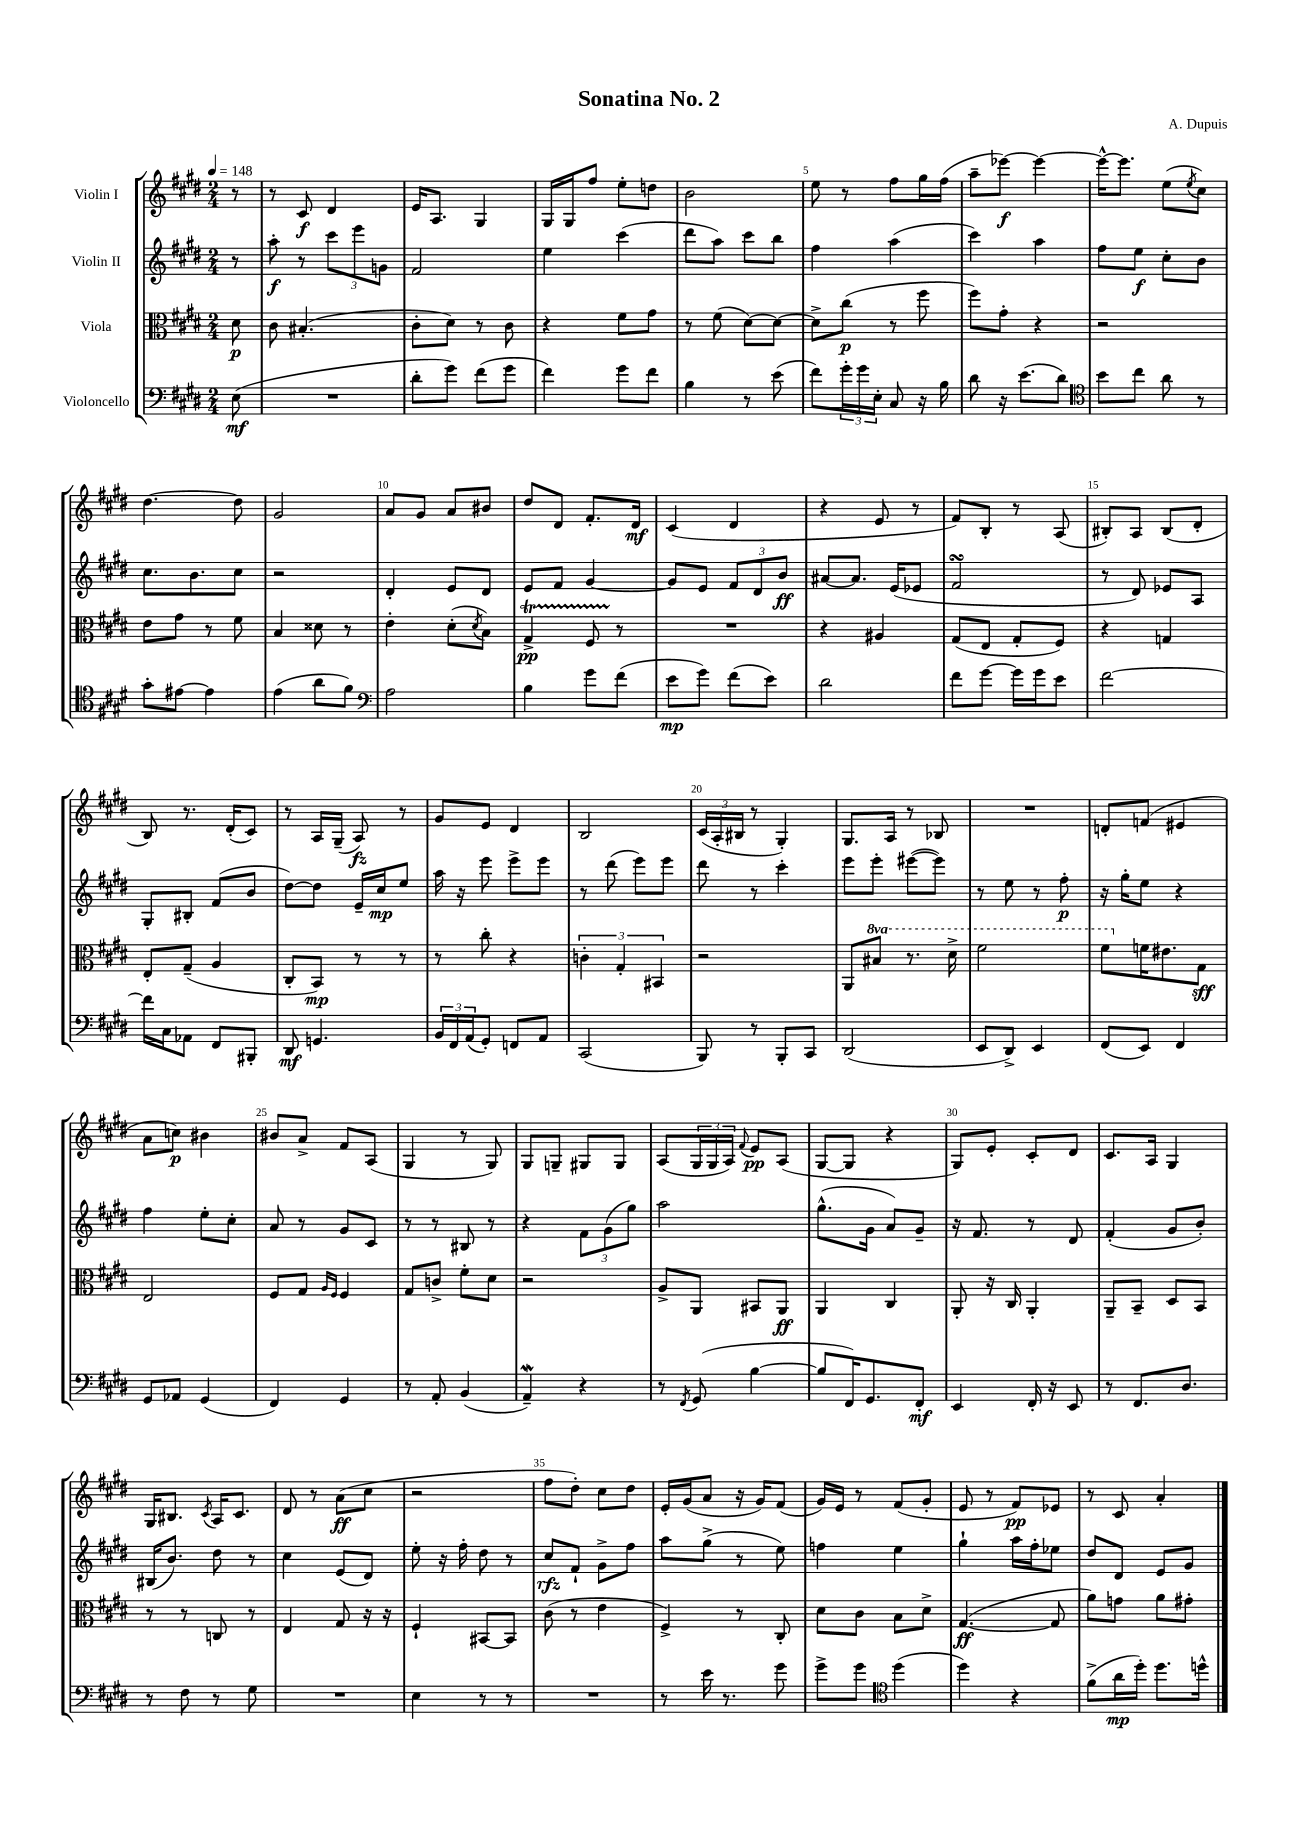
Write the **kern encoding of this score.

**kern	**dynam	**kern	**dynam	**kern	**dynam	**kern	**dynam
*part4	*part4	*part3	*part3	*part2	*part2	*part1	*part1
*staff4	*staff4	*staff3	*staff3	*staff2	*staff2	*staff1	*staff1
*I"Violoncello	*	*I"Viola	*	*I"Violin II	*	*I"Violin I	*
*clefF4	*	*clefC3	*	*clefG2	*	*clefG2	*
*k[f#c#g#d#]	*	*k[f#c#g#d#]	*	*k[f#c#g#d#]	*	*k[f#c#g#d#]	*
*M2/4	*	*M2/4	*	*M2/4	*	*M2/4	*
*MM148	*	*MM148	*	*MM148	*	*MM148	*
=	=	=	=	=	=	=	=
(8E\	mf	8d#\	p	8r	.	8r	.
=1	=1	=1	=1	=1	=1	=1	=1
2r	.	8c#\	.	8aa'\	f	8r	.
.	.	(4.B#X'/	.	8r	.	8c#/	f
.	.	.	.	12ccc#\L	.	4d#/	.
.	.	.	.	12eee\	.	.	.
.	.	.	.	12gn\J	.	.	.
=2	=2	=2	=2	=2	=2	=2	=2
8d#'\L	.	8c#'\L	.	2f#/	.	16e/KL	.
.	.	.	.	.	.	8.A/J	.
8g#\J)	.	8d#\J)	.	.	.	.	.
(8f#\L	.	8r	.	.	.	4G#/	.
8g#\J	.	8c#\	.	.	.	.	.
=3	=3	=3	=3	=3	=3	=3	=3
4f#\)	.	4r	.	4ee\	.	16G#/LL	.
.	.	.	.	.	.	16G#/J	.
.	.	.	.	.	.	8ff#/J	.
8g#\L	.	8f#\L	.	(4ccc#\	.	8ee'\L	.
8f#\J	.	8g#\J	.	.	.	8ddn\J	.
=4	=4	=4	=4	=4	=4	=4	=4
4B\	.	8r	.	8ddd#\L	.	2b\	.
.	.	(8f#\	.	8aa\J)	.	.	.
8r	.	[8d#\L)	.	8ccc#\L	.	.	.
(8e\	.	8d#\J_	.	8bb\J	.	.	.
=5	=5	=5	=5	=5	=5	=5	=5
8f#\L)	.	8d#^\L]	.	4ff#\	.	8ee\	.
24g#'\L	.	(8cc#\J	p	.	.	8r	.
24g#\	.	.	.	.	.	.	.
24E'\JJ	.	.	.	.	.	.	.
8C#/	.	8r	.	(4aa\	.	8ff#\L	.
16r	.	8ff#\	.	.	.	16gg#\L	.
16B\	.	.	.	.	.	(16ff#\JJ	.
=6	=6	=6	=6	=6	=6	=6	=6
8d#\	.	8ff#\L)	.	4ccc#\)	.	8aa~\L	.
16r	.	8g#'\J	.	.	.	[8eee-X\J)	f
(8.e\L	.	.	.	.	.	.	.
.	.	4r	.	4aa\	.	4eee-\_	.
8d#\J)	.	.	.	.	.	.	.
=7	=7	=7	=7	=7	=7	=7	=7
*clefC4	*	*	*	*	*	*	*
8b\L	.	2r	.	8ff#\L	.	16eee-^^\KL_	.
.	.	.	.	.	.	8.eee-\J]	.
8cc#\J	.	.	.	8ee\J	f	.	.
8a\	.	.	.	8cc#'\L	.	(8ee\L	.
.	.	.	.	.	.	8qee/	.
8r	.	.	.	8b\J	.	8cc#\J)	.
!!LO:LB:g=z
=8	=8	=8	=8	=8	=8	=8	=8
8g#'\L	.	8e\L	.	8.cc#\L	.	[4.dd#\	.
[8e#X\J	.	8g#\J	.	.	.	.	.
.	.	.	.	8.b\	.	.	.
4e#\]	.	8r	.	.	.	.	.
.	.	8f#\	.	8cc#\J	.	8dd#\]	.
=9	=9	=9	=9	=9	=9	=9	=9
(4e\	.	4B/	.	2r	.	2g#/	.
8a\L	.	8d##X\	.	.	.	.	.
8f#\J)	.	8r	.	.	.	.	.
=10	=10	=10	=10	=10	=10	=10	=10
*clefF4	*	*	*	*	*	*	*
2A\	.	4e'\	.	4d#'/	.	8a/L	.
.	.	.	.	.	.	8g#/J	.
.	.	(8d#'\L	.	8e/L	.	8a/L	.
.	.	8qd#/	.	.	.	.	.
.	.	8B\J)	.	8d#/J	.	8b#X/J	.
=11	=11	=11	=11	=11	=11	=11	=11
4B\	.	4G#t^/	pp	8e/L	.	8dd#/L	.
.	.	.	.	8f#/J	.	8d#/J	.
8g#\L	.	8F#TTT/	.	[4g#/	.	8.f#'/L	.
(8f#\J	.	8r	.	.	.	.	.
.	.	.	.	.	.	16d#/Jk	mf
=12	=12	=12	=12	=12	=12	=12	=12
8e\L	mp	2r	.	8g#/L]	.	(4c#/	.
8g#\J)	.	.	.	8e/J	.	.	.
(8f#\L	.	.	.	12f#/L	.	4d#/	.
.	.	.	.	12d#/	.	.	.
8e\J)	.	.	.	.	.	.	.
.	.	.	.	12b/J	ff	.	.
=13	=13	=13	=13	=13	=13	=13	=13
2d#\	.	4r	.	[8a#X/L	.	4r	.
.	.	.	.	8.a#/J]	.	.	.
.	.	4A#X/	.	.	.	8e/	.
.	.	.	.	(16e/KL	.	.	.
.	.	.	.	8e-X/J	.	8r	.
=14	=14	=14	=14	=14	=14	=14	=14
8f#\L	.	(8G#/L	.	2f#sSSS/	.	8f#/L)	.
[8g#\J	.	8E/J	.	.	.	8B'/J	.
16g#\LL]	.	8G#'/L	.	.	.	8r	.
16g#\J	.	.	.	.	.	.	.
8e\J	.	8F#/J)	.	.	.	(8A/	.
=15	=15	=15	=15	=15	=15	=15	=15
[2f#\	.	4r	.	8r	.	8B#X'/L)	.
.	.	.	.	8d#/)	.	8A/J	.
.	.	4Gn/	.	8e-X/L	.	(8B#/L	.
.	.	.	.	8A/J	.	8d#'/J	.
!!LO:LB:g=z
=16	=16	=16	=16	=16	=16	=16	=16
16f#\LL]	.	8E'/L	.	8G#'/L	.	8B/)	.
16C#\J	.	.	.	.	.	.	.
8AA-X\J	.	(8G#~/J	.	8B#X'/J	.	8.r	.
8FF#/L	.	4A/	.	(8f#/L	.	.	.
.	.	.	.	.	.	(16d#'/KL	.
8BBB#X'/J	.	.	.	8b/J	.	8c#/J)	.
=17	=17	=17	=17	=17	=17	=17	=17
8DD#/	mf	8C#'/L	.	[8dd#\L)	.	8r	.
4.GGn/	.	8BB/J)	mp	8dd#\J]	.	16A/LL	.
.	.	.	.	.	.	(16G#~/JJ	.
.	.	8r	.	16e~/LL	.	8A/)	fz
.	.	.	.	16cc#/J	mp	.	.
.	.	8r	.	8ee/J	.	8r	.
=18	=18	=18	=18	=18	=18	=18	=18
24BB/LL	.	8r	.	16aa\	.	8g#/L	.
24FF#/	.	.	.	.	.	.	.
.	.	.	.	16r	.	.	.
(24AA/J	.	.	.	.	.	.	.
8GG#'/J)	.	8cc#'\	.	8eee\	.	8e/J	.
8FFn/L	.	4r	.	8eee^\L	.	4d#/	.
8AA/J	.	.	.	8eee\J	.	.	.
=19	=19	=19	=19	=19	=19	=19	=19
(2CC#/	.	6cn'\	.	8r	.	2B/	.
.	.	.	.	(8ddd#\	.	.	.
.	.	6G#'/	.	.	.	.	.
.	.	.	.	8eee\L)	.	.	.
.	.	6BB#X/	.	.	.	.	.
.	.	.	.	8eee\J	.	.	.
=20	=20	=20	=20	=20	=20	=20	=20
8BBB/)	.	2r	.	8ddd#\	.	(24c#/LL	.
.	.	.	.	.	.	24A'/	.
.	.	.	.	.	.	24B#X/JJ	.
8r	.	.	.	8r	.	8r	.
8BBB'/L	.	.	.	4ccc#'\	.	4G#'/)	.
8CC#/J	.	.	.	.	.	.	.
=21	=21	=21	=21	=21	=21	=21	=21
(2DD#/	.	8AA/L	.	8eee\L	.	8.G#/L	.
*	*	*8va	*	*	*	*	*
.	.	8b#X/J	.	8eee'\J	.	.	.
.	.	.	.	.	.	16A/Jk	.
.	.	8.r	.	([8eee#X\L	.	8r	.
.	.	.	.	8eee#\J])	.	8B-X/	.
.	.	16dd#^\	.	.	.	.	.
=22	=22	=22	=22	=22	=22	=22	=22
8EE/L	.	2ff#\	.	8r	.	2r	.
8DD#^/J)	.	.	.	8ee\	.	.	.
4EE/	.	.	.	8r	.	.	.
.	.	.	.	8ff#'\	p	.	.
=23	=23	=23	=23	=23	=23	=23	=23
(8FF#/L	.	8ff#\L	.	16r	.	8dn'/L	.
.	.	.	.	16gg#'\KL	.	.	.
*	*	*X8va	*	*	*	*	*
8EE/J)	.	16fn\K	.	8ee\J	.	(8fn/J	.
.	.	8.e#X\	.	.	.	.	.
4FF#/	.	.	.	4r	.	4e#X/	.
.	.	8G#\J	sff	.	.	.	.
!!LO:LB:g=z
=24	=24	=24	=24	=24	=24	=24	=24
8GG#/L	.	2E/	.	4ff#\	.	8a\L	.
8AA-X/J	.	.	.	.	.	8ccn\J)	p
(4GG#/	.	.	.	8ee'\L	.	4b#X\	.
.	.	.	.	8cc#'\J	.	.	.
=25	=25	=25	=25	=25	=25	=25	=25
4FF#/)	.	8F#/L	.	8a/	.	8b#X/L	.
.	.	8G#/J	.	8r	.	8a^/J	.
.	.	16qqA/LL	.	.	.	.	.
.	.	16qqF#/JJ	.	.	.	.	.
4GG#/	.	4F#/	.	8g#/L	.	8f#/L	.
.	.	.	.	8c#/J	.	(8A/J	.
=26	=26	=26	=26	=26	=26	=26	=26
8r	.	8G#/L	.	8r	.	4G#/	.
8AA'/	.	8cn^/J	.	8r	.	.	.
(4BB/	.	8f#'\L	.	8B#X/	.	8r	.
.	.	8d#\J	.	8r	.	8G#/)	.
=27	=27	=27	=27	=27	=27	=27	=27
4AAw~/)	.	2r	.	4r	.	8G#/L	.
.	.	.	.	.	.	8Gn~/J	.
4r	.	.	.	12f#\L	.	8G#X/L	.
.	.	.	.	(12g#\	.	.	.
.	.	.	.	.	.	8G#/J	.
.	.	.	.	12gg#\J)	.	.	.
=28	=28	=28	=28	=28	=28	=28	=28
8r	.	8A^/L	.	2aa\	.	(8A/L	.
8qFF#/	.	.	.	.	.	.	.
(8GG#/	.	8AA/J	.	.	.	24G#/L	.
.	.	.	.	.	.	24G#/	.
.	.	.	.	.	.	24A/JJ)	.
.	.	.	.	.	.	8qqf#/	.
[4B\	.	8BB#X/L	.	.	.	8e/L	pp
.	.	8AA/J	ff	.	.	(8A/J	.
=29	=29	=29	=29	=29	=29	=29	=29
8B/L]	.	4AA/	.	(8.gg#^^\L	.	[8G#/L	.
16FF#/K)	.	.	.	.	.	8G#/J]	.
8.GG#/	.	.	.	16g#\Jk	.	.	.
.	.	4C#/	.	8a/L)	.	4r	.
8FF#'/J	mf	.	.	8g#~/J	.	.	.
=30	=30	=30	=30	=30	=30	=30	=30
4EE/	.	8AA'/	.	16r	.	8G#/L)	.
.	.	.	.	8.f#/	.	.	.
.	.	16r	.	.	.	8e'/J	.
.	.	16C#/	.	.	.	.	.
16FF#'/	.	4AA'/	.	8r	.	8c#'/L	.
16r	.	.	.	.	.	.	.
8EE/	.	.	.	8d#/	.	8d#/J	.
=31	=31	=31	=31	=31	=31	=31	=31
8r	.	8AA~/L	.	(4f#'/	.	8.c#/L	.
8.FF#/L	.	8BB~/J	.	.	.	.	.
.	.	.	.	.	.	16A/Jk	.
.	.	8D#/L	.	8g#/L	.	4G#/	.
8.D#/J	.	.	.	.	.	.	.
.	.	8BB/J	.	8b'/J)	.	.	.
!!LO:LB:g=z
=32	=32	=32	=32	=32	=32	=32	=32
8r	.	8r	.	(16B#X/KL	.	16G#/KL	.
.	.	.	.	8.b/J)	.	8.B#X/J	.
8F#\	.	8r	.	.	.	.	.
.	.	.	.	.	.	8qc#/	.
8r	.	8Cn/	.	8dd#\	.	16A/KL	.
.	.	.	.	.	.	8.c#/J	.
8G#\	.	8r	.	8r	.	.	.
=33	=33	=33	=33	=33	=33	=33	=33
2r	.	4E/	.	4cc#\	.	8d#/	.
.	.	.	.	.	.	8r	.
.	.	8G#/	.	(8e/L	.	(8a\L	ff
.	.	16r	.	8d#/J)	.	8cc#\J	.
.	.	16r	.	.	.	.	.
=34	=34	=34	=34	=34	=34	=34	=34
4E\	.	4F#`/	.	8ee'\	.	2r	.
.	.	.	.	16r	.	.	.
.	.	.	.	16ff#'\	.	.	.
8r	.	[8BB#X/L	.	8dd#\	.	.	.
8r	.	8BB#/J]	.	8r	.	.	.
=35	=35	=35	=35	=35	=35	=35	=35
2r	.	(8c#\	.	8cc#/L	rfz	8ff#\L	.
.	.	8r	.	8f#`/J	.	8dd#'\J)	.
.	.	4e\	.	8g#^\L	.	8cc#\L	.
.	.	.	.	8ff#\J	.	8dd#\J	.
=36	=36	=36	=36	=36	=36	=36	=36
8r	.	4F#^/)	.	8aa\L	.	16e'/LL	.
.	.	.	.	.	.	(16g#/J	.
16e\	.	.	.	(8gg#^\J	.	8a/J	.
8.r	.	.	.	.	.	.	.
.	.	8r	.	8r	.	16r	.
.	.	.	.	.	.	16g#/KL)	.
8g#\	.	8C#'/	.	8ee\)	.	(8f#/J	.
=37	=37	=37	=37	=37	=37	=37	=37
8g#^\L	.	8d#\L	.	4ffn\	.	16g#/LL)	.
.	.	.	.	.	.	16e/JJ	.
8g#\J	.	8c#\J	.	.	.	8r	.
*clefC4	*	*	*	*	*	*	*
(4dd#\	.	8B\L	.	4ee\	.	(8f#/L	.
.	.	8d#^\J	.	.	.	8g#'/J	.
=38	=38	=38	=38	=38	=38	=38	=38
4dd#\)	.	([4.G#/	ff	4gg#`\	.	8e/	.
.	.	.	.	.	.	8r	.
4r	.	.	.	16aa\LL	.	8f#/L)	pp
.	.	.	.	16ff#'\J	.	.	.
.	.	8G#/]	.	8ee-X\J	.	8e-X/J	.
=39	=39	=39	=39	=39	=39	=39	=39
(8f#^\L	.	8a\L)	.	8dd#/L	.	8r	.
16a\L	mp	8gn\J	.	8d#/J	.	8c#/	.
16dd#'\JJ)	.	.	.	.	.	.	.
8.dd#\L	.	8a\L	.	8e/L	.	4a'/	.
.	.	8g#X'\J	.	8g#/J	.	.	.
16ddn^^\Jk	.	.	.	.	.	.	.
==	==	==	==	==	==	==	==
*-	*-	*-	*-	*-	*-	*-	*-
